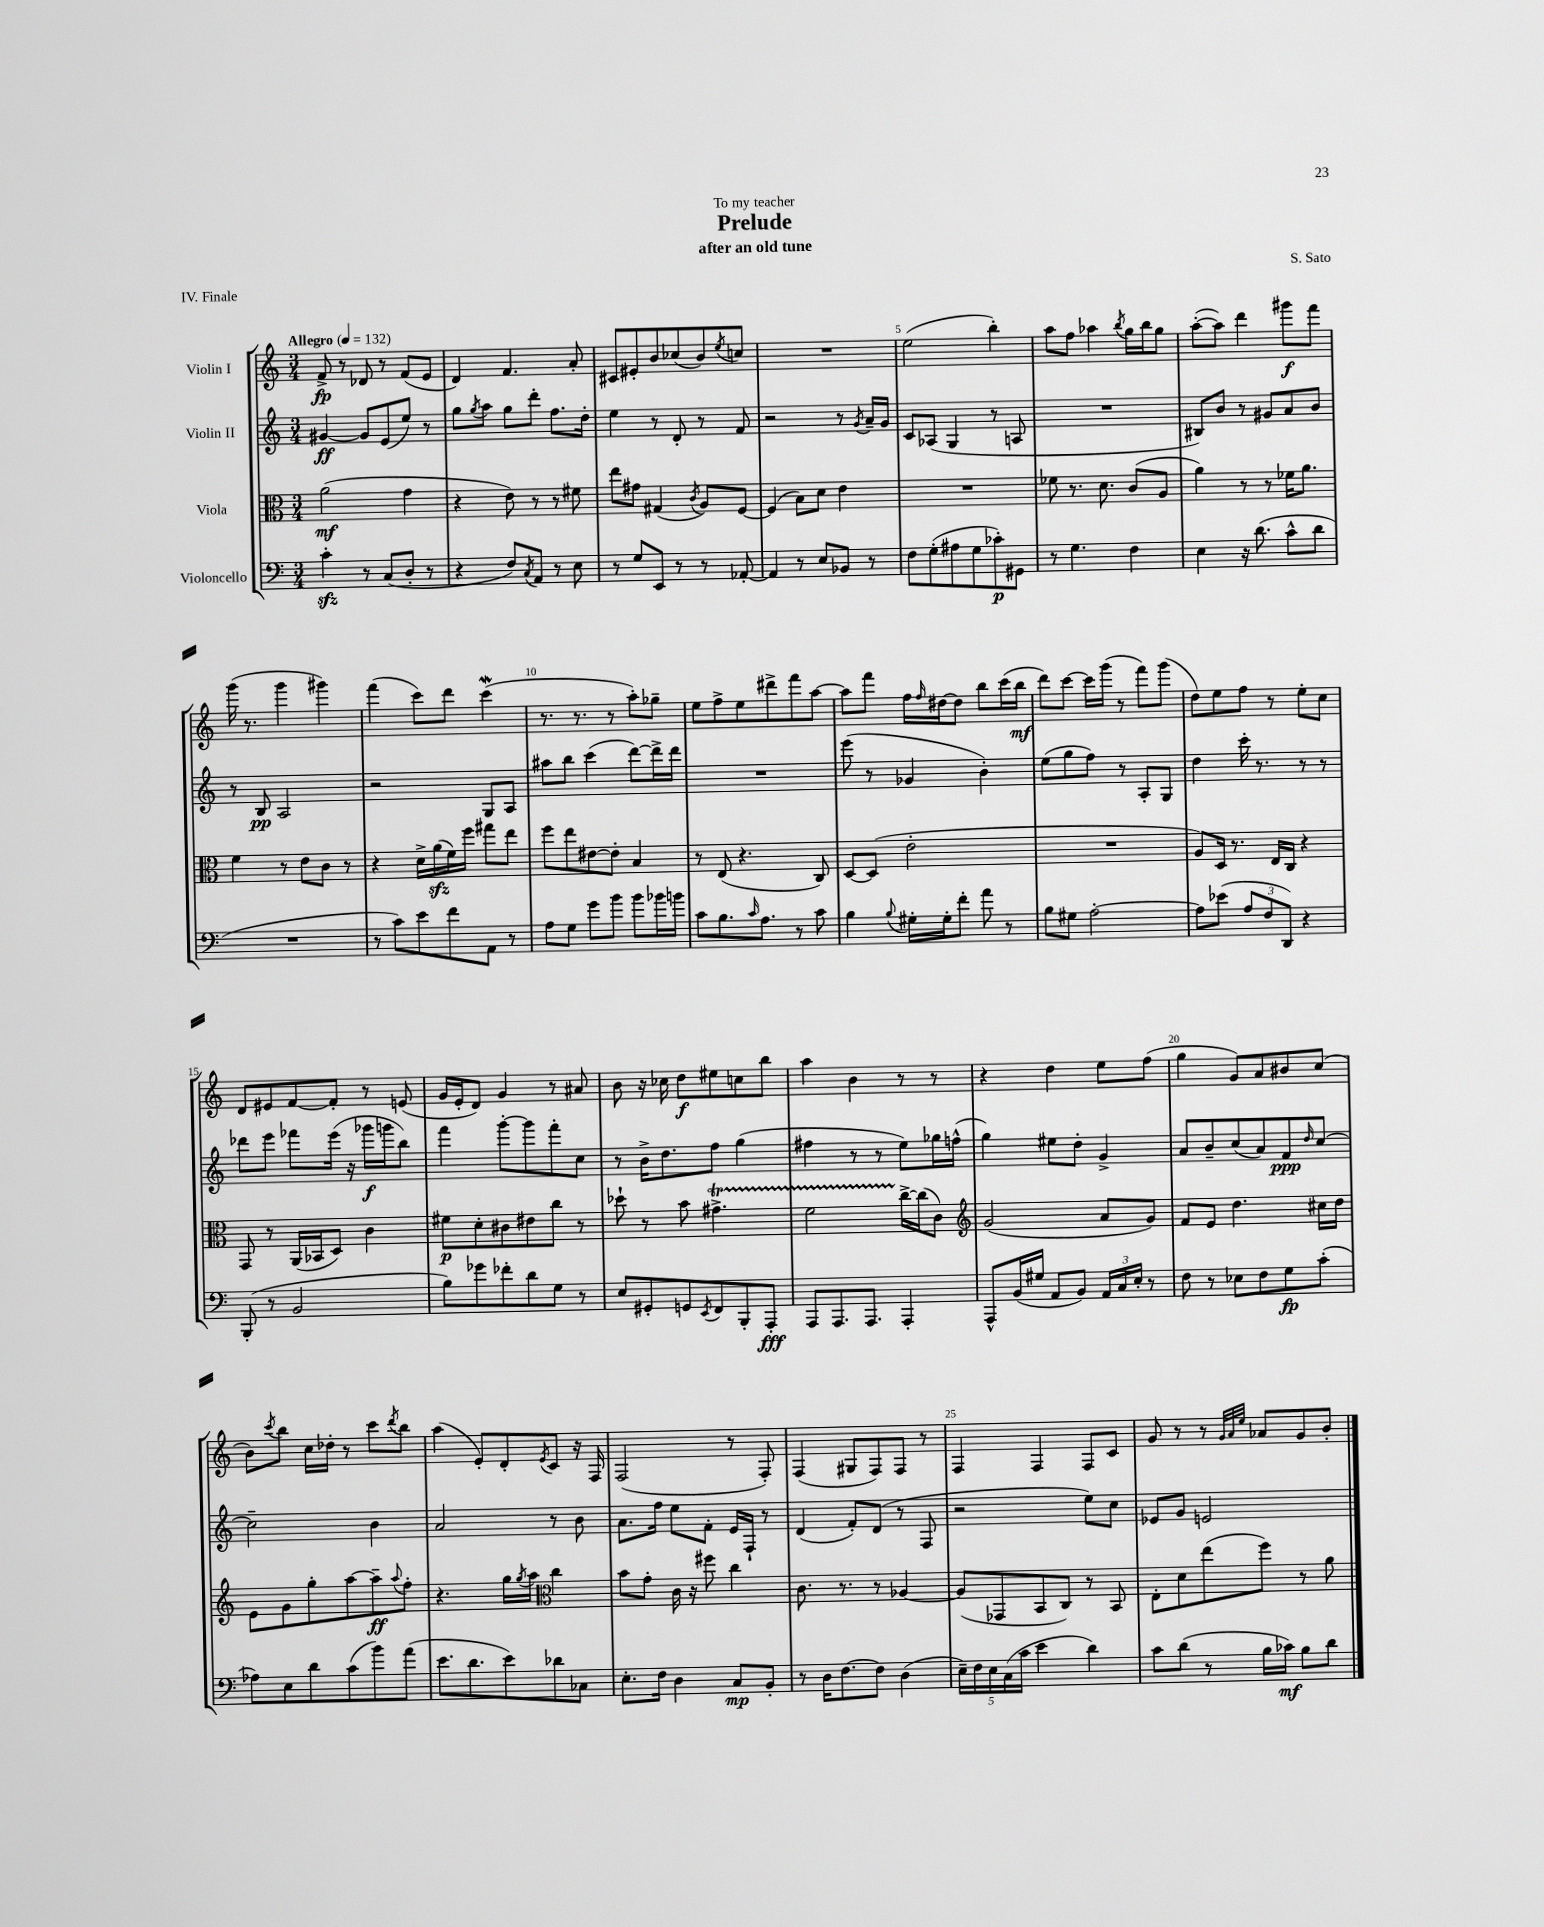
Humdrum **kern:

**kern	**dynam	**kern	**dynam	**kern	**dynam	**kern	**dynam
*part4	*part4	*part3	*part3	*part2	*part2	*part1	*part1
*staff4	*staff4	*staff3	*staff3	*staff2	*staff2	*staff1	*staff1
*I"Violoncello	*	*I"Viola	*	*I"Violin II	*	*I"Violin I	*
*clefF4	*	*clefC3	*	*clefG2	*	*clefG2	*
*k[]	*	*k[]	*	*k[]	*	*k[]	*
*M3/4	*	*M3/4	*	*M3/4	*	*M3/4	*
*MM132	*	*MM132	*	*MM132	*	*MM132	*
=1	=1	=1	=1	=1	=1	=1	=1
!	!	!	!	!	!	!LO:TX:a:B:t=Allegro	!
4czz'\	.	(2a\	mf	[4g#X/	ff	8f^/	fp
.	.	.	.	.	.	8r	.
8r	.	.	.	8g#/L]	.	8d-X/	.
(8C/L	.	.	.	(8e/	.	8r	.
8D'/J	.	4g\	.	8ee/J)	.	(8f/L	.
8r	.	.	.	8r	.	8e/J	.
=2	=2	=2	=2	=2	=2	=2	=2
4r	.	4r	.	8gg\L	.	4d/)	.
.	.	.	.	8qgg/	.	.	.
.	.	.	.	8aa\J	.	.	.
8F/L)	.	8e\)	.	8gg\L	.	4.f/	.
8qC/	.	.	.	.	.	.	.
8AA/J	.	8r	.	8ddd'\J	.	.	.
8r	.	8r	.	8.ff\L	.	.	.
8E\	.	8f#X\	.	.	.	8a'/	.
.	.	.	.	16dd'\Jk	.	.	.
=3	=3	=3	=3	=3	=3	=3	=3
8r	.	8ee\L	.	4ee\	.	8c#X/L	.
8G/L	.	8g#X\J	.	.	.	8e#X'/	.
8EE/J	.	(4G#X/	.	8r	.	8b/	.
8r	.	.	.	8d'/	.	(8cc-X/	.
.	.	8qc/	.	.	.	.	.
8r	.	8A/L)	.	8r	.	8b/)	.
.	.	.	.	.	.	8qee/	.
[8AA-X'/	.	[8F/J	.	8f/	.	8ccn/J	.
=4	=4	=4	=4	=4	=4	=4	=4
4AA-/]	.	(4F/]	.	2r	.	2.r	.
8r	.	8B\L)	.	.	.	.	.
8E/L	.	8d\J	.	.	.	.	.
8BB-X/J	.	4e\	.	8r	.	.	.
.	.	.	.	8qg/	.	.	.
8r	.	.	.	16a~/LL	.	.	.
.	.	.	.	16g/JJ	.	.	.
=5	=5	=5	=5	=5	=5	=5	=5
8F\L	.	2.r	.	8c/L	.	(2ee\	.
(8G'\	.	.	.	(8A-X/J	.	.	.
8A#X\	.	.	.	4G/	.	.	.
8G\	.	.	.	.	.	.	.
8c-X'\)	p	.	.	8r	.	4bb'\)	.
8GG#X\J	.	.	.	8An/	.	.	.
=6	=6	=6	=6	=6	=6	=6	=6
8r	.	8f-X\	.	2.r	.	8aa\L	.
4.G\	.	8.r	.	.	.	8ff\J	.
.	.	.	.	.	.	4aa-X\	.
.	.	8.d\	.	.	.	.	.
.	.	.	.	.	.	8qbb/	.
4F\	.	(8c/L	.	.	.	16gg\LL	.
.	.	.	.	.	.	16bb\J	.
.	.	8A/J	.	.	.	8gg\J	.
=7	=7	=7	=7	=7	=7	=7	=7
4E\	.	4a\)	.	8B#X/L)	.	([8aa'\L	.
.	.	.	.	8b/J	.	8aa\J])	.
16r	.	8r	.	8r	.	4ddd\	.
(8.d\	.	.	.	.	.	.	.
.	.	8r	.	8g#X/L	.	.	.
8c^^\L	.	16f-X\KL	.	8a/	.	8ggg#X\L	f
.	.	8.a\J	.	.	.	.	.
8d\J	.	.	.	8b/J	.	8fff\J	.
!!LO:LB:g=z
=8	=8	=8	=8	=8	=8	=8	=8
2.r	.	4f\	.	8r	.	(16ggg\	.
.	.	.	.	.	.	8.r	.
.	.	.	.	8B/	pp	.	.
.	.	8r	.	2A/	.	4ggg\	.
.	.	8e\L	.	.	.	.	.
.	.	8c\J	.	.	.	4ggg#X\)	.
.	.	8r	.	.	.	.	.
=9	=9	=9	=9	=9	=9	=9	=9
8r	.	4r	.	2r	.	(4fff\	.
8c\L)	.	.	.	.	.	.	.
8e\	.	16d^\LL	.	.	.	8ccc\L)	.
.	.	(16azz\	.	.	.	.	.
8f\	.	16f\)	.	.	.	8ddd\J	.
.	.	16ff\JJ	.	.	.	.	.
8AA\J	.	8gg#X\L	.	8G/L	.	(4cccw\	.
8r	.	8ee\J	.	8A/J	.	.	.
=10	=10	=10	=10	=10	=10	=10	=10
8A\L	.	8ff\L	.	8aa#X\L	.	8.r	.
8G\J	.	8ee\	.	8bb\J	.	.	.
.	.	.	.	.	.	8.r	.
8g\L	.	[8e#X\	.	(4ccc\	.	.	.
8b\J	.	8e#'\J]	.	.	.	8r	.
8b\L	.	4B/	.	[8ddd\L)	.	8aa'\L)	.
16b-X\L	.	.	.	16ddd^\L]	.	8gg-X~\J	.
16bn\JJ	.	.	.	16ddd\JJ	.	.	.
=11	=11	=11	=11	=11	=11	=11	=11
8c\L	.	8r	.	2.r	.	8ee\L	.
8.B\	.	(8E/	.	.	.	8ff^\	.
.	.	4.r	.	.	.	8ee\	.
16qqc/	.	.	.	.	.	.	.
8.A\J	.	.	.	.	.	.	.
.	.	.	.	.	.	8ddd#X^\	.
8r	.	.	.	.	.	8fff\	.
8c\	.	8C/)	.	.	.	[8aa\J	.
=12	=12	=12	=12	=12	=12	=12	=12
4B\	.	[8D/L	.	(8eee\	.	8aa\L]	.
.	.	(8D/J]	.	8r	.	8fff\J	.
8qqB/	.	.	.	.	.	.	.
16G#X'\LL	.	2e'\	.	4g-X/	.	16ff\LL	.
.	.	.	.	.	.	16qqff/	.
16G#'\J	.	.	.	.	.	[16dd#X\J	.
8f'\J	.	.	.	.	.	8dd#\J]	.
8a\	.	.	.	4b'\)	.	8bb\L	.
8r	.	.	.	.	.	(16ccc\L	.
.	.	.	.	.	.	16bb\JJ	mf
=13	=13	=13	=13	=13	=13	=13	=13
8B\L	.	2.r	.	(8ee\L	.	8ddd\L)	.
8G#X\J	.	.	.	8gg\	.	[8ccc\J	.
[2A'\	.	.	.	8ff\J)	.	16ccc\LL]	.
.	.	.	.	.	.	(16ggg\JJ	.
.	.	.	.	8r	.	8r	.
.	.	.	.	8A'/L	.	8fff\L)	.
.	.	.	.	8G/J	.	(8ggg\J	.
=14	=14	=14	=14	=14	=14	=14	=14
8A\L]	.	8A/L)	.	4dd\	.	8dd\L)	.
(8e-X\J	.	16D/Jk	.	.	.	8ee\	.
.	.	8.r	.	.	.	.	.
12A/L	.	.	.	16ccc'\	.	8ff\J	.
.	.	.	.	8.r	.	.	.
12F/	.	.	.	.	.	.	.
.	.	16E/LL	.	.	.	8r	.
12DD/J)	.	.	.	.	.	.	.
.	.	16C/JJ	.	.	.	.	.
4r	.	4r	.	8r	.	8ee'\L	.
.	.	.	.	8r	.	8cc\J	.
!!LO:LB:g=z
=15	=15	=15	=15	=15	=15	=15	=15
(8BBB'/	.	8GG/	.	8ddd-X\L	.	8d/L	.
8r	.	8r	.	8eee\J	.	8e#X/	.
2BB/	.	(16AA/LL	.	8fff-X\L	.	[8f/	.
.	.	16BB-X/J	.	.	.	.	.
.	.	8D/J)	.	(16eee\Jk	.	8f'/J]	.
.	.	.	.	16r	.	.	.
.	.	4c\	.	16ggg-X\LL	f	8r	.
.	.	.	.	16gggn\J	.	.	.
.	.	.	.	8bb\J)	.	(8en/	.
=16	=16	=16	=16	=16	=16	=16	=16
8B\L)	.	8f#X\L	p	4fff\	.	16g/LL	.
.	.	.	.	.	.	16e'/J	.
8g-X\	.	8d'\	.	.	.	8d/J)	.
8f-X'\	.	8c#X\	.	[8ggg'\L	.	4g/	.
8d\	.	8e#X\	.	8ggg\]	.	.	.
8G\J	.	8cc\J	.	8fff'\	.	8r	.
8r	.	8r	.	8cc\J	.	8a#X/	.
=17	=17	=17	=17	=17	=17	=17	=17
8E/L	.	8dd-X`\	.	8r	.	8b\	.
8GG#X'/	.	8r	.	16b^\KL	.	16r	.
.	.	.	.	8.dd\	.	16cc-X\	.
8GGn/	.	8b\	.	.	.	8dd\L	f
8qEE/	.	.	.	.	.	.	.
8FF/	.	4.g#Xt^\	.	8ff\J	.	8ee#X\	.
8BBB'/	.	.	.	(4gg\	.	8ccn\	.
8AAA'/J	fff	.	.	.	.	8bb\J	.
=18	=18	=18	=18	=18	=18	=18	=18
8AAA/L	.	2fTTT\	.	4ff#X\	.	4aa\	.
8.AAA/	.	.	.	.	.	.	.
.	.	.	.	8r	.	4b\	.
8.AAA/J	.	.	.	.	.	.	.
.	.	.	.	8r	.	.	.
4AAA'/	.	[16cc^\LL	.	8ee\L)	.	8r	.
.	.	(16cc\J]	.	.	.	.	.
.	.	8c\J)	.	16gg-X\L	.	8r	.
.	.	.	.	(16ffn^^\JJ	.	.	.
=19	=19	=19	=19	=19	=19	=19	=19
*	*	*clefG2	*	*	*	*	*
8AAA^^/L	.	(2g/	.	4gg\)	.	4r	.
(16BB/L	.	.	.	.	.	.	.
16G#X/JJ	.	.	.	.	.	.	.
8AA/L	.	.	.	8ee#X\L	.	4dd\	.
8BB/J)	.	.	.	8dd'\J	.	.	.
24AA/LL	.	8a/L	.	4g^/	.	8ee\L	.
24C/	.	.	.	.	.	.	.
24E'/JJ	.	.	.	.	.	.	.
8r	.	8g/J)	.	.	.	(8ff\J	.
=20	=20	=20	=20	=20	=20	=20	=20
8F\	.	8f/L	.	8a/L	.	4gg\	.
8r	.	8e/J	.	8b~/	.	.	.
8E-X\L	.	4.dd\	.	(8cc/	.	8g/L)	.
8F\	.	.	.	8a/)	.	8a/	.
8G\	fp	.	.	8f/	ppp	8b#X/	.
.	.	.	.	16qqdd/	.	.	.
(8c'\J	.	16cc#X\LL	.	[8cc/J	.	(8cc/J	.
.	.	16dd\JJ	.	.	.	.	.
!!LO:LB:g=z
=21	=21	=21	=21	=21	=21	=21	=21
8A-X\L)	.	8e\L	.	2cc~\]	.	8b\L)	.
.	.	.	.	.	.	8qccc/	.
8E\	.	8g\	.	.	.	8bb\J	.
8d\	.	8gg'\	.	.	.	16cc\LL	.
.	.	.	.	.	.	16dd-X'\JJ	.
(8c\	.	[8aa\	.	.	.	8r	.
8b\)	.	8aa~\]	ff	4b\	.	8ccc\L	.
.	.	8qqaa/	.	.	.	8qddd/	.
(8a\J	.	8ff'\J	.	.	.	8bb\J	.
=22	=22	=22	=22	=22	=22	=22	=22
8.e\L	.	4.r	.	2a/	.	(4aa\	.
8.d\	.	.	.	.	.	.	.
.	.	.	.	.	.	8e'/L)	.
8e\)	.	16gg\LL	.	.	.	8d'/	.
.	.	8qgg/	.	.	.	.	.
.	.	16aa\JJ	.	.	.	.	.
*	*	*clefC3	*	*	*	*	*
.	.	.	.	.	.	8qe/	.
8d-X\	.	4cc\	.	8r	.	8c/J	.
8C-X\J	.	.	.	8b\	.	16r	.
.	.	.	.	.	.	16F/	.
=23	=23	=23	=23	=23	=23	=23	=23
8.E'\L	.	8b\L	.	8.a\L	.	(2F/	.
.	.	8g'\J	.	.	.	.	.
16F\Jk	.	.	.	16ff\Jk	.	.	.
4D\	.	16c\	.	8ee\L	.	.	.
.	.	16r	.	.	.	.	.
.	.	8ff#X\	.	8f'\J	.	.	.
8C/L	mp	4cc\	.	16e/LL	.	8r	.
.	.	.	.	16F`/JJ	.	.	.
8BB'/J	.	.	.	8r	.	8F'/)	.
=24	=24	=24	=24	=24	=24	=24	=24
8r	.	8.c\	.	(4d/	.	(4F/	.
16D\KL	.	.	.	.	.	.	.
[8.F\	.	8.r	.	.	.	.	.
.	.	.	.	8f'/L)	.	8G#X/L	.
8F\J]	.	8r	.	(8d/J	.	8F/)	.
(4D\	.	[4A-X/	.	8r	.	8F/J	.
.	.	.	.	8F/	.	8r	.
=25	=25	=25	=25	=25	=25	=25	=25
20E~\LL)	.	(8A-/L]	.	2r	.	4F/	.
20F\	.	.	.	.	.	.	.
20E\	.	.	.	.	.	.	.
.	.	8GG-X/	.	.	.	.	.
(20C\	.	.	.	.	.	.	.
20c\JJ	.	.	.	.	.	.	.
4e\	.	8BB/	.	.	.	4F/	.
.	.	8C/J)	.	.	.	.	.
4d\)	.	8r	.	8ee\L)	.	8F/L	.
.	.	8BB/	.	8cc\J	.	8c/J	.
=26	=26	=26	=26	=26	=26	=26	=26
8c\L	.	8E'\L	.	8e-X/L	.	8g/	.
(8d\J	.	8d\	.	8g/J	.	8r	.
8r	.	(8ee\	.	2en/	.	8r	.
.	.	.	.	.	.	32qqg/LLL	.
.	.	.	.	.	.	32qqa/	.
.	.	.	.	.	.	32qqee/JJJ	.
16B\LL	.	8ff\J)	.	.	.	8a-X/L	.
16c-X\JJ)	mf	.	.	.	.	.	.
8B\L	.	8r	.	.	.	8g/	.
8d\J	.	8a\	.	.	.	8b'/J	.
==	==	==	==	==	==	==	==
*-	*-	*-	*-	*-	*-	*-	*-
